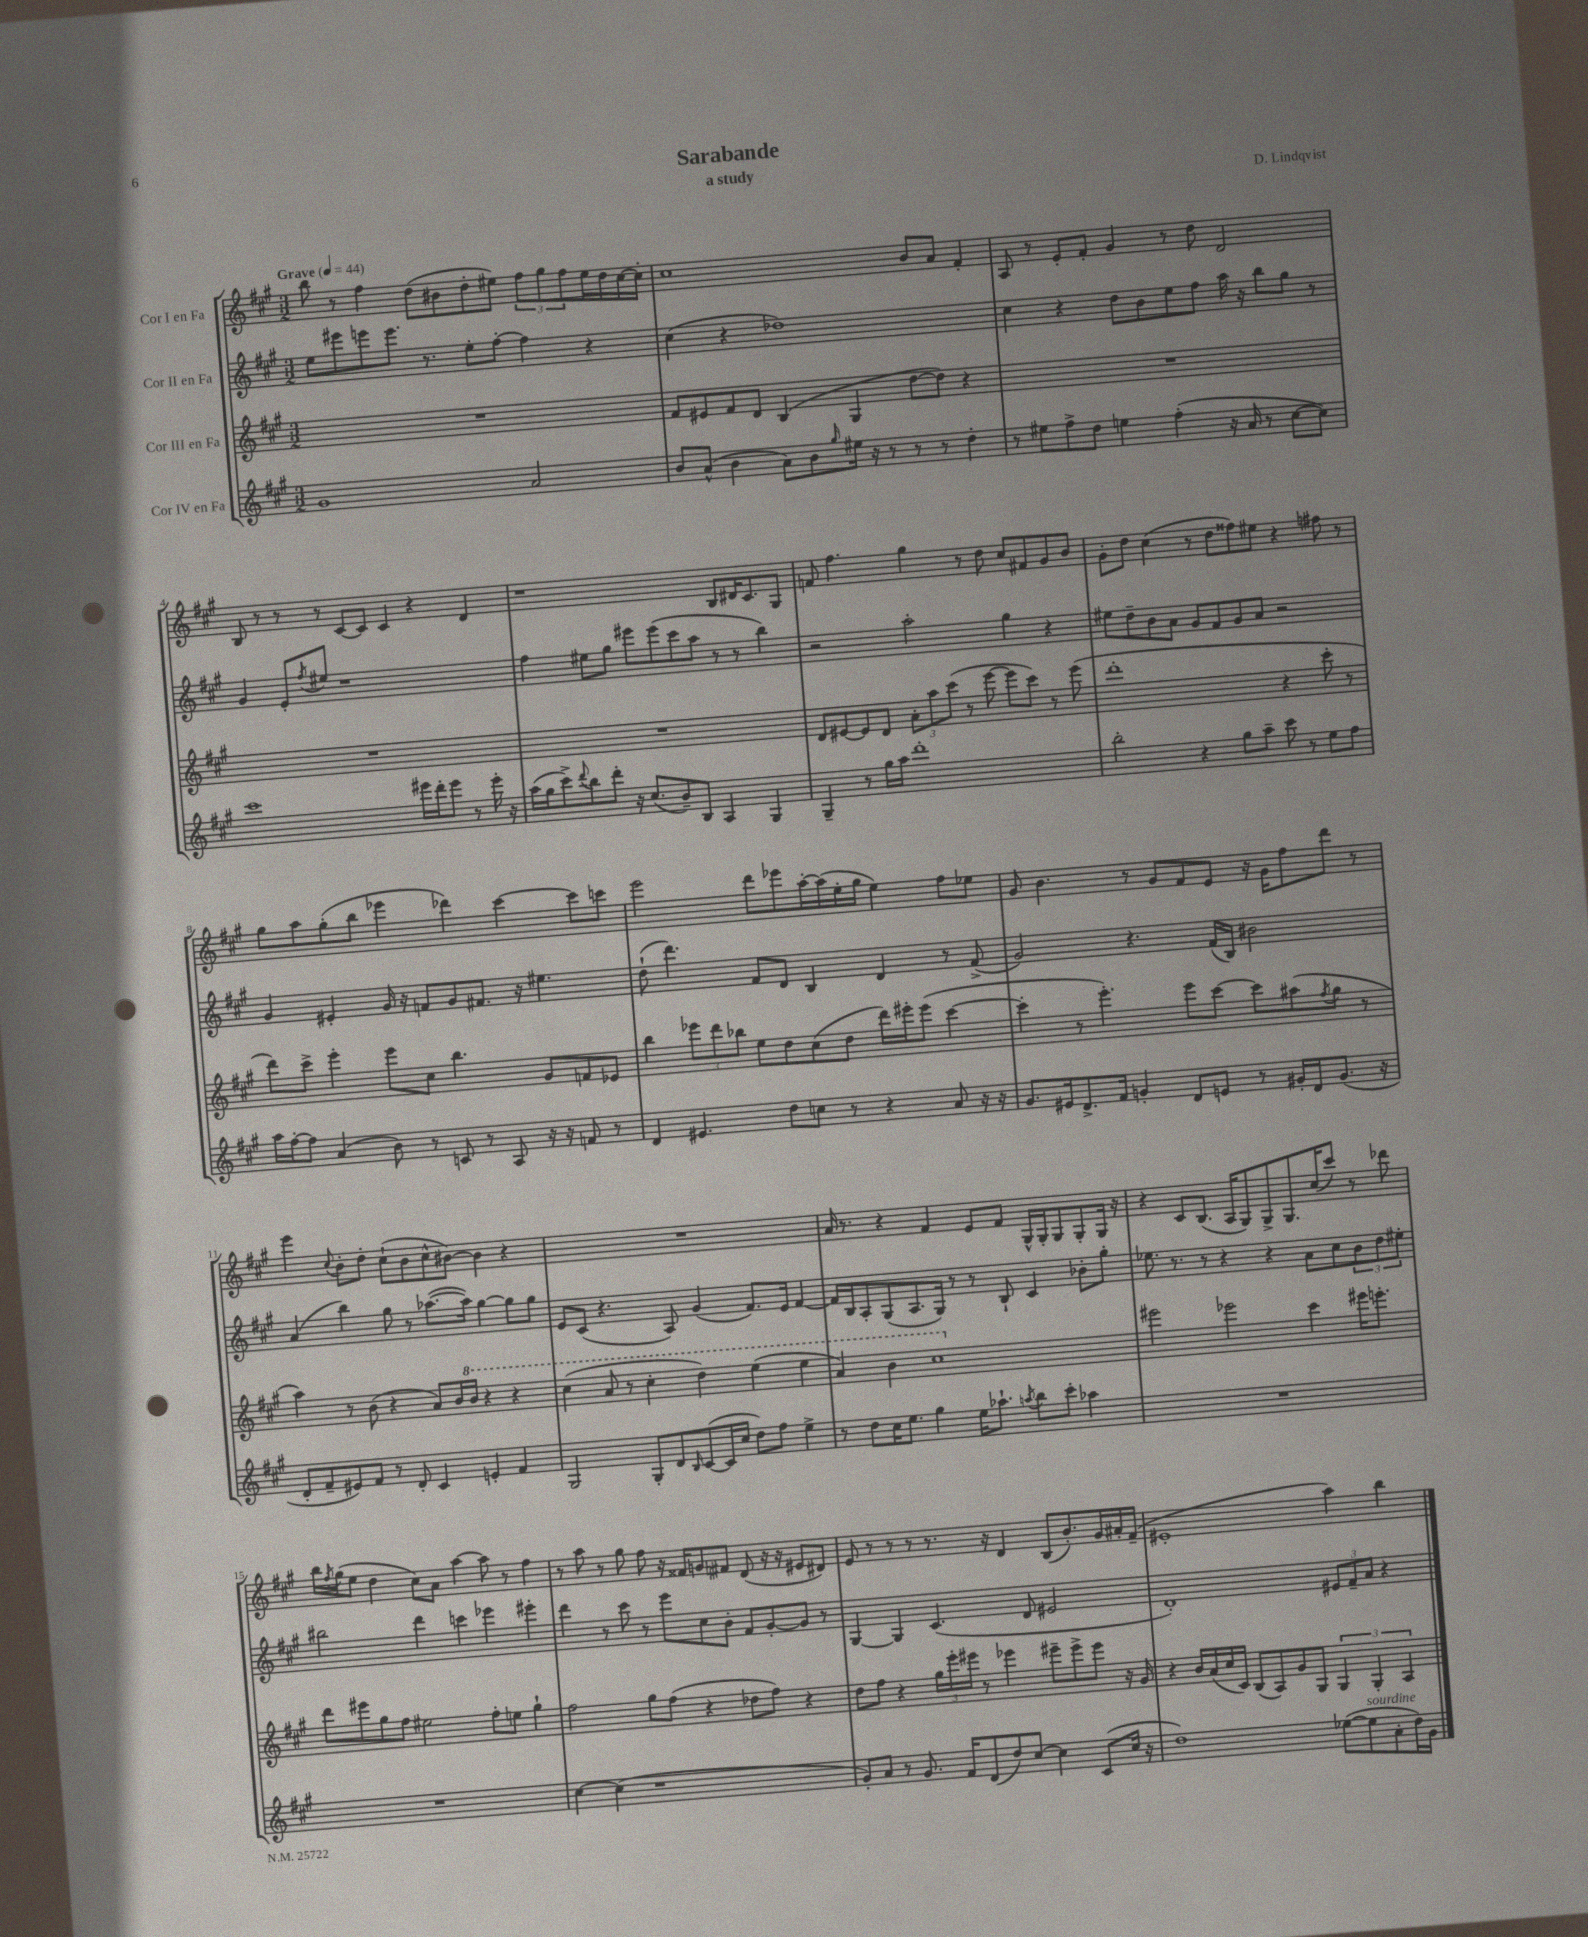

**kern	**kern	**kern	**kern
*staff4	*staff3	*staff2	*staff1
*clefG2	*clefG2	*clefG2	*clefG2
*k[f#c#g#]	*k[f#c#g#]	*k[f#c#g#]	*k[f#c#g#]
*M3/2	*M3/2	*M3/2	*M3/2
*MM44	*MM44	*MM44	*MM44
1g#	1.r	8ee	8bb
.	.	8eee#	8r
.	.	8eee	4ff#
.	.	8.eee	.
.	.	.	(8dd
.	.	8.r	.
.	.	.	8b#
.	.	8ee'	8dd'
.	.	[8ff#'	8ee#)
2a	.	4ff#]	12ff#
.	.	.	12gg#
.	.	.	12ff#
.	.	4r	16ee#
.	.	.	16dd
.	.	.	[16cc#
.	.	.	16cc#']
=	=	=	=
8b	8f#	(4cc#	1cc#
(8a^^	8e#	.	.
4b	8f#	4r	.
.	8d	.	.
8a)	(4B	1dd-)	.
8b	.	.	.
16qqgg#	.	.	.
16ee#	4G#	.	.
16r	.	.	.
8r	.	.	.
8r	[8dd	.	8b
8r	8dd])	.	8a
4dd'	4r	.	4f#'
=	=	=	=
8r	1.r	4cc#	8A
8ee#	.	.	8r
8ff#^	.	4r	8e'
8dd	.	.	8f#'
4ee	.	8dd	4g#
.	.	8b	.
(4ff#'	.	8ee	8r
.	.	8ff#	8dd
16r	.	16aa	2d
16a	.	16r	.
8r	.	8bb	.
[8cc#	.	8gg#	.
8cc#])	.	8r	.
=	=	=	=
1ccc#	1.r	4g#	8B
.	.	.	8r
.	.	8e'	8r
.	.	8qff#	.
.	.	8ee#	8r
.	.	1r	[8c#
.	.	.	8c#]
.	.	.	4c#
16eee#	.	.	4r
16ddd'	.	.	.
8eee#	.	.	.
8r	.	.	4d
16eee#'	.	.	.
16r	.	.	.
=	=	=	=
(16aa	1.r	4ff#	1r
16gg#	.	.	.
8ccc#^)	.	.	.
8qqddd	.	.	.
8bb	.	8ee#	.
8ddd'	.	8gg#	.
16r	.	8eee#	.
(8.cc#	.	.	.
.	.	(8eee#	.
8b~)	.	8ccc#	.
8B	.	8aa	.
4A	.	8r	8B
.	.	8r	16d#
.	.	.	8.c#
4G#	.	4bb)	.
.	.	.	8G#
=	=	=	=
4G#~	8d	2r	8f
.	[8e#	.	4.ff#
8r	8e#]	.	.
16gg#	8d	.	.
16aa	.	.	.
1ddd'	12a'	2aa'	4gg#
.	12aa	.	.
.	(12ccc#	.	.
.	8r	.	8r
.	[8eee	.	8dd
.	8eee]	4gg#	8cc#
.	8ccc#)	.	8f#
.	8r	4r	8g#
.	(8eee	.	8b
=	=	=	=
2bb'	1ddd'	8ee#	8g#'
.	.	8dd~	8dd
.	.	8b	(4cc#
.	.	8a	.
4r	.	8g#	8r
.	.	8f#	8dd
8gg#	.	8g#	8ff##)
8aa~	.	8a	8ee#
8ccc#	4r	2r	4r
8r	.	.	.
8ee	8ccc#'	.	8ff#
8ff#	8r	.	8r
=	=	=	=
16aa	8ddd)	4g#	8gg#
[16ff#'	.	.	.
8ff#]	8ccc#^	.	8aa
(4a	4eee'	4e#'	(8gg#'
.	.	.	8bb
8b)	8eee	16g#	4eee-
.	.	16r	.
8r	8cc#	8f	.
8c	4.bb	8g#	4ddd-)
8r	.	8.f#	.
8A	.	.	[4ccc#
.	.	16r	.
16r	8g#	4.ee#	.
16r	.	.	.
8f	8f	.	8ccc#]
8r	8e-	.	8ccc
=	=	=	=
4d	4bb	(8dd`	2eee
.	.	4.ddd)	.
4.e#	12eee-	.	.
.	12ddd	.	.
.	12bb-	.	.
.	8ee	8f#	8ddd
8dd	8dd	8d	8eee-
8cc	(8cc#	4B	[16aa'
.	.	.	(16aa]
8r	8dd	.	16ee'
.	.	.	16gg#
4r	16ddd)	4d	4ee)
.	16eee#'	.	.
.	(8eee#	.	.
8a	[4ccc#	8r	8ff#
16r	.	(8f#^	8ee-
16r	.	.	.
=	=	=	=
8.g#	4ccc#']	2g#)	8g#
.	.	.	4.b
16e#	.	.	.
8.d^	8r	.	.
.	4.eee')	.	.
16f#	.	.	.
4g'	.	4.r	8r
.	.	.	8g#
8d	8eee	.	8f#
8e	[8ccc#	(16f#	8e
.	.	16B)	.
8r	8ccc#]	2b#	16r
.	.	.	16g#
16g#'	(8aa#	.	8ff#
16d	.	.	.
.	8qff#	.	.
(8.g#	8gg#	.	8ddd
.	8r	.	8r
16r	.	.	.
=	=	=	=
8d'	4aa)	(4a	4eee
8f#~	.	.	.
.	.	.	8qqcc#
8e#)	8r	4bb)	8b'
8f#	(8b	.	8dd'
8r	4r	8gg#	(8cc#`
8d'	.	8r	8b
4c#	8a)	([8.aa-	8cc#^^
.	16b	.	[8b#)
.	16bb	16aa-])	.
4e'	4r	[4gg#	4b#]
4f#	4r	8gg#]	4r
.	.	8gg#	.
=	=	=	=
2G#	(4ccc#	8e	1.r
.	.	(8c#	.
.	8aa	4.r	.
.	8r	.	.
8G#'	4ccc#'	.	.
8d	.	8A)	.
16qqB	.	.	.
([8c#	4ddd)	(4g#	.
16c#]	.	.	.
16cc#	.	.	.
8dd)	(4eee	8.f#)	.
8ff#	.	.	.
.	.	16e	.
4ee^	4eee	[4f#	.
=	=	=	=
8r	4aa)	16f#]	16a
.	.	16B	8.r
8dd	.	8A'	.
16cc#	4bb	(8G#	4r
8.ee	.	.	.
.	.	8.A	.
4gg#	1ccc#	.	4f#
.	.	16G#)	.
.	.	8r	.
16ee	.	8r	8e
8.aa-`	.	.	.
.	.	8B`	8f#
8qaa	.	.	.
8bb	.	4c#	16G#^^
.	.	.	16G#'
8ccc#'	.	.	8G#
4aa-	.	8b-'	8G#'
.	.	8gg#'	16G#
.	.	.	16r
=	=	=	=
1.r	2eee#	8.ee-	4r
.	.	8.r	.
.	.	.	8c#
.	.	8r	(8.B
.	2eee-	4r	.
.	.	.	16A
.	.	.	8G#)
.	.	4r	8G#^
.	.	.	8.G#
.	4ccc#	8a	.
.	.	.	(16cc#
.	.	8cc#	8ccc#)
.	16eee#	12b	8r
.	8.eee'	.	.
.	.	12dd	.
.	.	.	8ddd-
.	.	12ee#'	.
=	=	=	=
1.r	8ddd	2bb#	16bb
.	.	.	8qff#
.	.	.	(16gg#
.	8eee#	.	8ee
.	8gg#	.	4dd
.	8ff#	.	.
.	2ee#	4ddd	8cc#)
.	.	.	8a
.	.	4ccc	[4aa
.	8ff#'	4eee-	8aa]
.	8ee	.	8r
.	4gg#`	4eee#'	4ff#
=	=	=	=
[4cc#	2ff#	4ddd	8r
.	.	.	8aa
(4cc#]	.	8r	8r
.	.	8ccc#	8gg#
1r	8gg#	8r	8ff#
.	(8ff#	8eee	16r
.	.	.	16f##
.	4r	8cc#	8g
.	.	8b'	8f#
.	8dd-	8f#	(8d
.	8ff#)	[8g#'	16r
.	.	.	16r
.	4r	8g#]	8e#
.	.	8r	8d#)
=	=	=	=
8g#')	8dd	[4G#	8e
8a	8ff#	.	8r
8r	4r	4G#]	8r
8.g#	.	.	8r
.	24gg#	(4.c#	8.r
.	24eee'	.	.
16f#	.	.	.
.	24eee#	.	.
(8d	8r	.	.
.	.	.	16r
8dd)	4eee-	.	4d
[8cc#	.	8d	.
4cc#]	8eee#~	2e#	(8B
.	8eee#^	.	8.b')
(8c#	8eee#	.	.
.	.	.	16g#
16cc#	16r	.	16a#'
16r	16g#	.	(16f#~
=	=	=	=
1dd)	4r	1d')	1e#'
.	16b	.	.
.	(16a	.	.
.	16cc#	.	.
.	16c#)	.	.
.	(8B	.	.
.	8A)	.	.
.	8g#	.	.
.	8G#	.	.
([8ee-	6G#	12e#	4aa)
.	.	12f#~	.
8ee-]	.	.	.
.	6G#'	12a	.
8a'	.	4r	4bb
.	6A	.	.
16dd)	.	.	.
16g#	.	.	.
==	==	==	==
*-	*-	*-	*-
